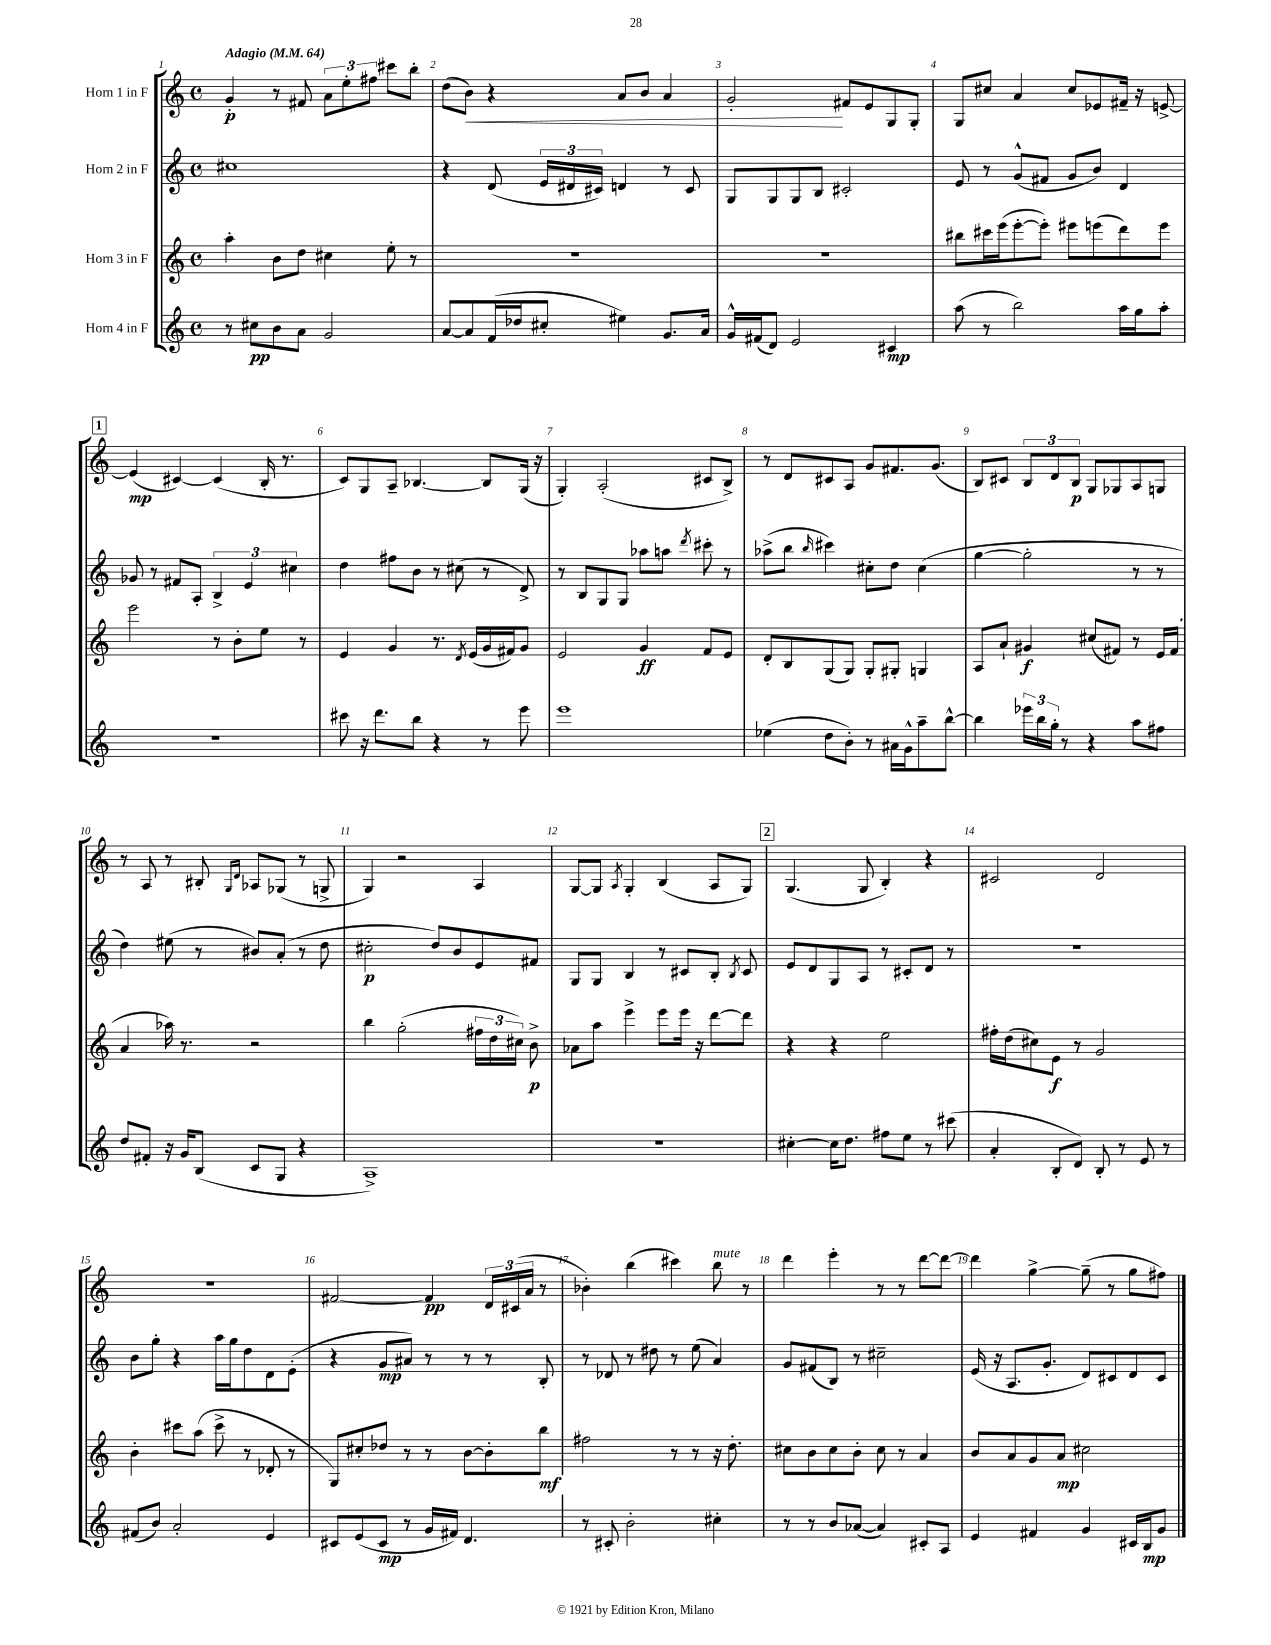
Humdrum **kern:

**kern	**kern	**kern	**kern
*staff4	*staff3	*staff2	*staff1
*clefG2	*clefG2	*clefG2	*clefG2
*k[]	*k[]	*k[]	*k[]
*M4/4	*M4/4	*M4/4	*M4/4
*met(c)	*met(c)	*met(c)	*met(c)
*MM64	*MM64	*MM64	*MM64
8r	4aa'	1cc#	4g'
8cc#	.	.	.
8b	8b	.	8r
8a	8dd	.	8f#
2g	4cc#	.	12a
.	.	.	12ee'
.	.	.	12ff#
.	8ee'	.	8ccc#
.	8r	.	8bb'
=	=	=	=
[8a	1r	4r	(8dd
8a]	.	.	8b)
(16f	.	(8d	4r
16dd-	.	.	.
8cc#'	.	24e	.
.	.	24d#	.
.	.	24c#)	.
4ee#)	.	4d	8a
.	.	.	8b
8.g	.	8r	4a
.	.	8c#	.
16a	.	.	.
=	=	=	=
16g^^	1r	8G	2g'
(16f#	.	.	.
8d)	.	8G	.
2e	.	8G	.
.	.	8B	.
.	.	2c#'	8f#
.	.	.	8e
4c#	.	.	8G
.	.	.	8G'
=	=	=	=
(8aa	8bb#	8e	8G
8r	16ccc#	8r	8cc#
.	(16eee	.	.
2bb)	[8eee'	(8g^^	4a
.	8eee'])	8f#	.
.	8eee#	8g	8cc#
.	(8eee	8b)	8e-
16aa	8ddd)	4d	16f#~
16gg	.	.	16r
8aa'	8eee	.	[8e^
=	=	=	=
1r	2eee	8g-	(4e]
.	.	8r	.
.	.	8f#	[4c#)
.	.	8A'	.
.	8r	6B^	(4c#]
.	8b'	.	.
.	.	6e	.
.	8ee	.	16B'
.	.	.	8.r
.	.	6cc#	.
.	8r	.	.
=	=	=	=
8ccc#	4e	4dd	8c)
16r	.	.	8G
8.ddd	.	.	.
.	4g	8ff#	8A~
8bb	.	8b	[4.B-
4r	8.r	8r	.
.	.	(8cc#	.
.	8qd	.	.
.	(16e	.	.
8r	16g	8r	8B-]
.	16f#)	.	.
8eee	8g	8d^)	(16G
.	.	.	16r
=	=	=	=
1eee	2e	8r	4G')
.	.	8B	.
.	.	8G	(2A'
.	.	8G	.
.	4g	8aa-	.
.	.	8aa	.
.	.	8qddd	.
.	8f	8ccc#'	8c#
.	8e	8r	8B^)
=	=	=	=
(4ee-	8d'	(8aa-^	8r
.	8B	8bb	8d
.	.	16qqbb	.
8dd	(8G	4ccc#)	8c#
8b')	8G)	.	8A
8r	8G'	8cc#'	8g
16a#	8G#'	8dd	8.f#
16g^^	.	.	.
8aa~	4G	(4cc#	.
.	.	.	(8.g
[8bb^^	.	.	.
=	=	=	=
4bb]	8A	[4gg	8B)
.	8a`	.	8c#
24eee-	4g#	2gg']	12B
24bb	.	.	.
24gg'	.	.	12d
8r	.	.	.
.	.	.	12B
4r	(8cc#	.	8G
.	8f#)	.	8G-
8aa	8r	8r	8A
8ff#	16e	8r	8G
.	(16f#	.	.
=	=	=	=
8dd	4a	4dd)	8r
8f#'	.	.	8A
16r	16aa-)	(8ee#	8r
16g	8.r	.	.
(8B	.	8r	8B#'
.	.	.	16qqG
.	.	.	16qqd
8c	2r	8b#)	8A-
8G	.	(8a'	(8G-
4r	.	8r	8r
.	.	8dd	8G^
=	=	=	=
1A^)	4bb	2cc#'	4G)
.	(2gg'	.	2r
.	.	8dd)	.
.	.	8b	.
.	24ff#	8e	4A
.	24dd	.	.
.	24cc#)	.	.
.	8b^	8f#	.
=	=	=	=
1r	8a-	8G	[8G
.	8aa	8G	8G]
.	.	.	8qA
.	4eee^	4B	4G'
.	8eee	8r	(4B
.	16eee	8c#	.
.	16r	.	.
.	[8ddd	8B'	8A
.	.	8qB	.
.	8ddd]	8c#	8G)
=	=	=	=
[4cc#'	4r	8e	(4.G
.	.	8d	.
16cc#]	4r	8G	.
8.dd	.	.	.
.	.	8A	8G
8ff#	2ee	8r	4B')
8ee	.	8c#'	.
8r	.	8d	4r
(8ccc#	.	8r	.
=	=	=	=
4a'	16ff#'	1r	2c#
.	(16dd	.	.
.	8cc#)	.	.
8B'	8e	.	.
8d)	8r	.	.
8B'	2g	.	2d
8r	.	.	.
8e	.	.	.
8r	.	.	.
=	=	=	=
(8f#	4b'	8b	1r
8b)	.	8gg'	.
2a'	8ccc#	4r	.
.	(8aa	.	.
.	8ccc#^	16aa	.
.	.	16gg	.
.	8r	8dd	.
4e	8d-'	8d	.
.	8r	(8e'	.
=	=	=	=
8c#	8G)	4r	[2f#
(8e	8cc#'	.	.
8c#	8dd-	8g	.
8r	8r	8a#)	.
16g	8r	8r	4f#]
16f#)	.	.	.
4.d	[8b	8r	.
.	8b']	8r	24d
.	.	.	(24c#
.	.	.	24a
.	8bb	8B'	8r
=	=	=	=
8r	2ff#	8r	4b-')
8c#'	.	8d-	.
2b'	.	8r	(4bb
.	.	8dd#	.
.	8r	8r	4ccc#)
.	8r	(8ee	.
4cc#'	16r	4a)	8bb
.	8.dd'	.	.
.	.	.	8r
=	=	=	=
8r	8cc#	8g	4ddd
8r	8b	(8f#	.
8b	8cc#	8B)	4eee'
([8a-	8b'	8r	.
4a-])	8cc#	2cc#~	8r
.	8r	.	8r
8c#'	4a	.	[8ddd
8A	.	.	8ddd_
=	=	=	=
4e	8b	(16e	4ddd]
.	.	16r	.
.	8a	8.A	.
4f#	8g	.	[4gg^
.	.	8.g'	.
.	8a	.	.
4g	2cc#	8d)	(8gg~]
.	.	8c#	8r
16c#	.	8d	8gg
16B	.	.	.
8g	.	8c#	8ff#)
==	==	==	==
*-	*-	*-	*-
